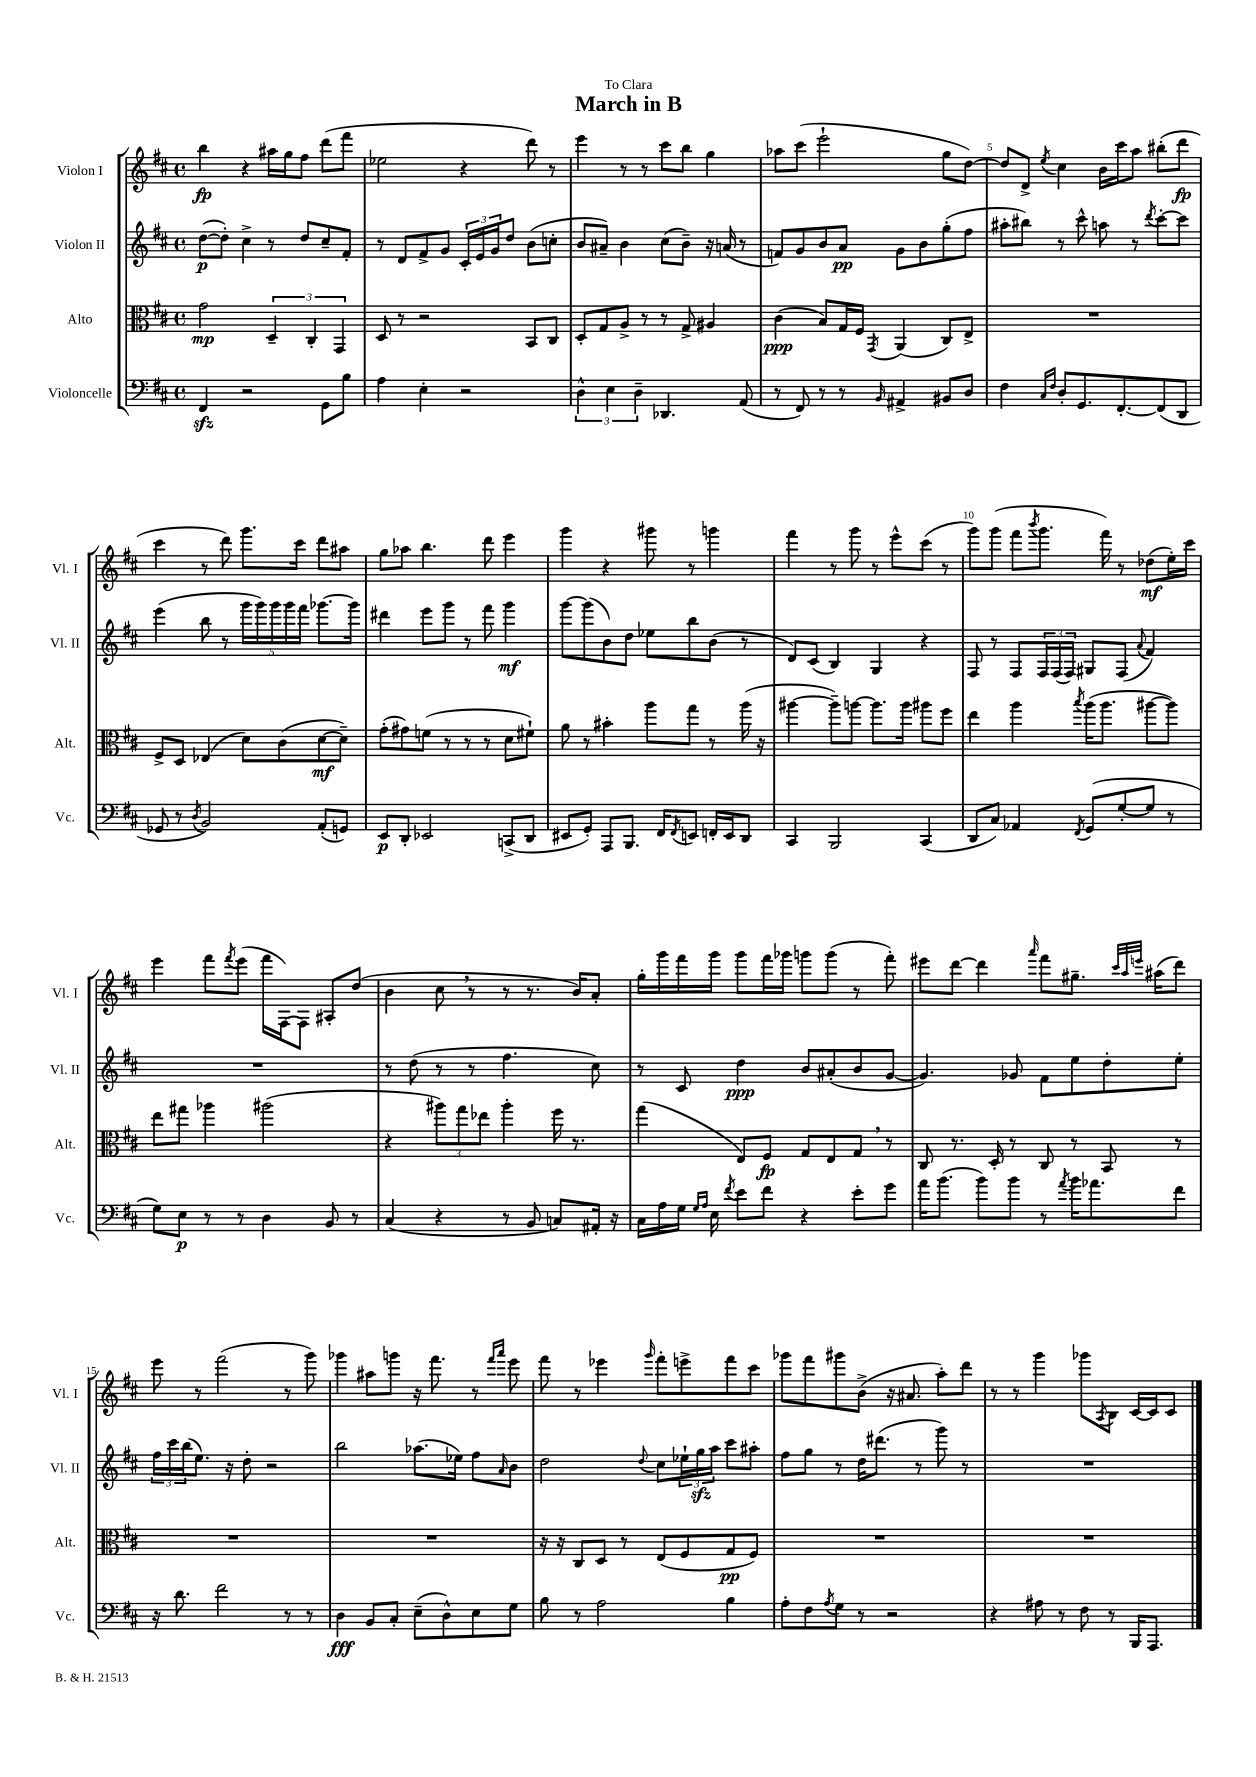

**kern	**kern	**kern	**kern
*staff4	*staff3	*staff2	*staff1
*clefF4	*clefC3	*clefG2	*clefG2
*k[f#c#]	*k[f#c#]	*k[f#c#]	*k[f#c#]
*M4/4	*M4/4	*M4/4	*M4/4
*met(c)	*met(c)	*met(c)	*met(c)
4FF#	2g	([8dd	4bb
.	.	8dd'])	.
2r	.	4cc#^	4r
.	6D~	8r	16aa#
.	.	.	16gg
.	.	8dd	8ff#
.	6C#'	.	.
8GG	.	8cc#~	(8ddd
.	6GG	.	.
8B	.	8f#'	8fff#
=	=	=	=
4A	8D	8r	2ee-
.	8r	8d	.
4E'	2r	8f#^	.
.	.	8g	.
2r	.	24c#'	4r
.	.	24e	.
.	.	24g	.
.	.	8dd	.
.	8BB	(8b	8ddd)
.	8C#	8cc'	8r
=	=	=	=
6D^^	8D'	8b	4eee
.	8G	8a#~)	.
6E	.	.	.
.	8A^	4b	8r
6D~	.	.	.
.	8r	.	8r
4.DD-	8r	(8cc#	8ccc#
.	8G^	8b~)	8bb
.	4A#	16r	4gg
.	.	(16a	.
(8AA	.	8r	.
=	=	=	=
8r	(4c#	8f)	8aa-
8FF#)	.	8g	(8ccc#
8r	8B)	8b	2eee`
8r	16G	8a	.
.	16F#	.	.
16qqBB	8qGG	.	.
4AA#^	(4AA	8g	.
.	.	8b	.
8BB#	8C#)	(8gg'	8gg
8D	8E^	8ff#	[8dd)
=	=	=	=
4F#	1r	8aa#'	8dd]
.	.	8bb#)	8d^
16qqC#	.	.	.
16qqF#	.	.	8qee
8D'	.	8r	4cc#
8.GG	.	8ccc#^^	.
.	.	8aa	16b
[8.FF#'	.	.	16ccc#
.	.	8r	8aa
.	.	8qddd	.
(8FF#]	.	[8ccc#'	(8bb#'
8DD	.	8ccc#]	8ddd
=	=	=	=
8GG-	8F#^	(4eee	4ccc#
8r	8D	.	.
8qD	.	.	.
2BB)	(4E-	8bb	8r
.	.	8r	8ddd)
.	8d)	20ggg	8.ggg
.	.	20ggg)	.
.	.	20ggg	.
.	(8c#	.	.
.	.	20ggg	.
.	.	.	16ccc#
.	.	20fff#	.
(8AA'	[8d	[8.ggg-	8ddd
8GG)	8d~])	.	8aa#
.	.	16ggg-]	.
=	=	=	=
8EE	(8g'	4ddd#	8gg
8DD'	8g#)	.	8aa-
2EE-	(8f	8eee	4.bb
.	8r	8ggg	.
.	8r	8r	.
.	8r	8fff#	8ddd
(8CC^	8d	4ggg	4eee
8DD	8f#`)	.	.
=	=	=	=
8EE#	8a	[8ggg	4ggg
8GG')	8r	(8ggg]	.
8AAA	4b#'	8b)	4r
8.BBB	.	8dd	.
.	8aa	8ee-	8ggg#
16FF#	.	.	.
8qFF#	.	.	.
8EE	8gg	8bb	8r
16FF'	8r	(8b	4ggg
16EE	.	.	.
8DD	(16aa	8r	.
.	16r	.	.
=	=	=	=
4CC#	[4aa#	8d)	4fff#
.	.	(8c#	.
2BBB	8aa#~])	4B)	8r
.	[8aa	.	8ggg
.	8.aa]	4G	8r
.	.	.	8eee^^
.	16aa	.	.
(4CC#	8aa#	4r	(8ccc#
.	8ff#	.	8r
=	=	=	=
8DD	4ee	8F#	8ggg)
8C#)	.	8r	(8ggg
4AA-	4aa	8F#	8fff#
.	.	.	8qbbb
.	.	24F#	8.ggg
.	.	(24F#	.
.	.	24F#)	.
8qFF#	8qbb	.	.
(8GG	(16aa	8G#	.
.	8.aa	.	16fff#)
[8G'	.	(8F#	8r
.	.	8qqa	.
8G]	[8aa#	4f#)	(8dd-
8r	8aa#])	.	16ee')
.	.	.	16ccc#
=	=	=	=
8G)	8ee	1r	4eee
8E	8gg#	.	.
8r	4aa-	.	8fff#
.	.	.	8qfff#
8r	.	.	(8eee
4D	(2aa#	.	16fff#
.	.	.	[16F#)
.	.	.	8F#]
8BB	.	.	8A#'
8r	.	.	(8dd
=	=	=	=
(4C#	4r	8r	4b
.	.	(8dd	.
4r	12aa#)	8r	8cc#
.	12gg	.	.
.	.	8r	8r
.	12ee-	.	.
8r	4aa#'	4.ff#	8r
8BB	.	.	8.r
8C)	16ff#	.	.
.	8.r	.	16b)
16AA#'	.	8cc#)	8a'
16r	.	.	.
=	=	=	=
16C#	(4gg	8r	16gg'
16A	.	.	16ggg
16G	.	8c#	16fff#
16qqG	.	.	.
16qqA	.	.	.
16E	.	.	16ggg
8qf#	.	.	.
8e	8E)	4dd	8ggg
8f#	8F#	.	16fff#
.	.	.	16ggg-
4r	8G	8b	8ggg
.	8E	(8a#'	(8ggg
8e'	8G	8b	8r
8g	8r	[8g	8fff#')
=	=	=	=
16a	8C#	4.g])	8eee#
(8.b	.	.	.
.	8.r	.	[8ddd
8b)	.	.	4ddd]
.	16D'	.	.
8b	8r	8g-	.
.	.	.	16qqaaa
8r	8C#	8f#	8fff#
8qa	.	.	.
16b	8r	8ee	8.gg#~
8.a-	.	.	.
.	8BB	8dd'	.
.	.	.	32qqccc#
.	.	.	32qqaa
.	.	.	32qqeee
.	.	.	(16aa#
8f#	8r	8ee'	8ddd)
=	=	=	=
16r	1r	24ff#	8eee
.	.	24ccc#	.
8.d	.	.	.
.	.	(24bb	.
.	.	8.ee)	8r
2f#	.	.	(2fff#
.	.	16r	.
.	.	8dd'	.
.	.	2r	.
8r	.	.	8r
8r	.	.	8ggg)
=	=	=	=
4D	1r	2bb	4ggg-
8BB	.	.	8aa#
8C#'	.	.	8ggg
(8E~	.	(8.aa-	16r
.	.	.	8.fff#
8D^^)	.	.	.
.	.	16ee-)	.
8E	.	8ff#	8r
.	.	.	16qqfff#
.	.	16qqa	16qqaaa
8G	.	8b	8eee
=	=	=	=
8B	16r	2dd	8fff#
.	16r	.	.
8r	8C#	.	8r
2A	8D	.	4eee-
.	8r	.	.
.	.	8qqdd	16qqggg
.	(8E	8cc#	8fff#'
.	8F#	24ee-`	8eee^
.	.	24gg	.
.	.	24aa	.
4B	8G	8ccc#	8fff#
.	8F#)	8aa#'	8ccc#
=	=	=	=
8A'	1r	8ff#	8ggg-
8F#	.	8gg	8fff#
8qA	.	.	.
8G	.	8r	8ggg#
8r	.	16dd	(8b^
.	.	(8.ddd#	.
2r	.	.	16r
.	.	.	8.a#
.	.	8r	.
.	.	8ggg)	8aa')
.	.	8r	8ddd
=	=	=	=
4r	1r	1r	8r
.	.	.	8r
8A#	.	.	4ggg
8r	.	.	.
8F#	.	.	8ggg-
.	.	.	8qA
8r	.	.	8B
16BBB	.	.	[16c#
8.AAA	.	.	16c#]
.	.	.	8c#
==	==	==	==
*-	*-	*-	*-
